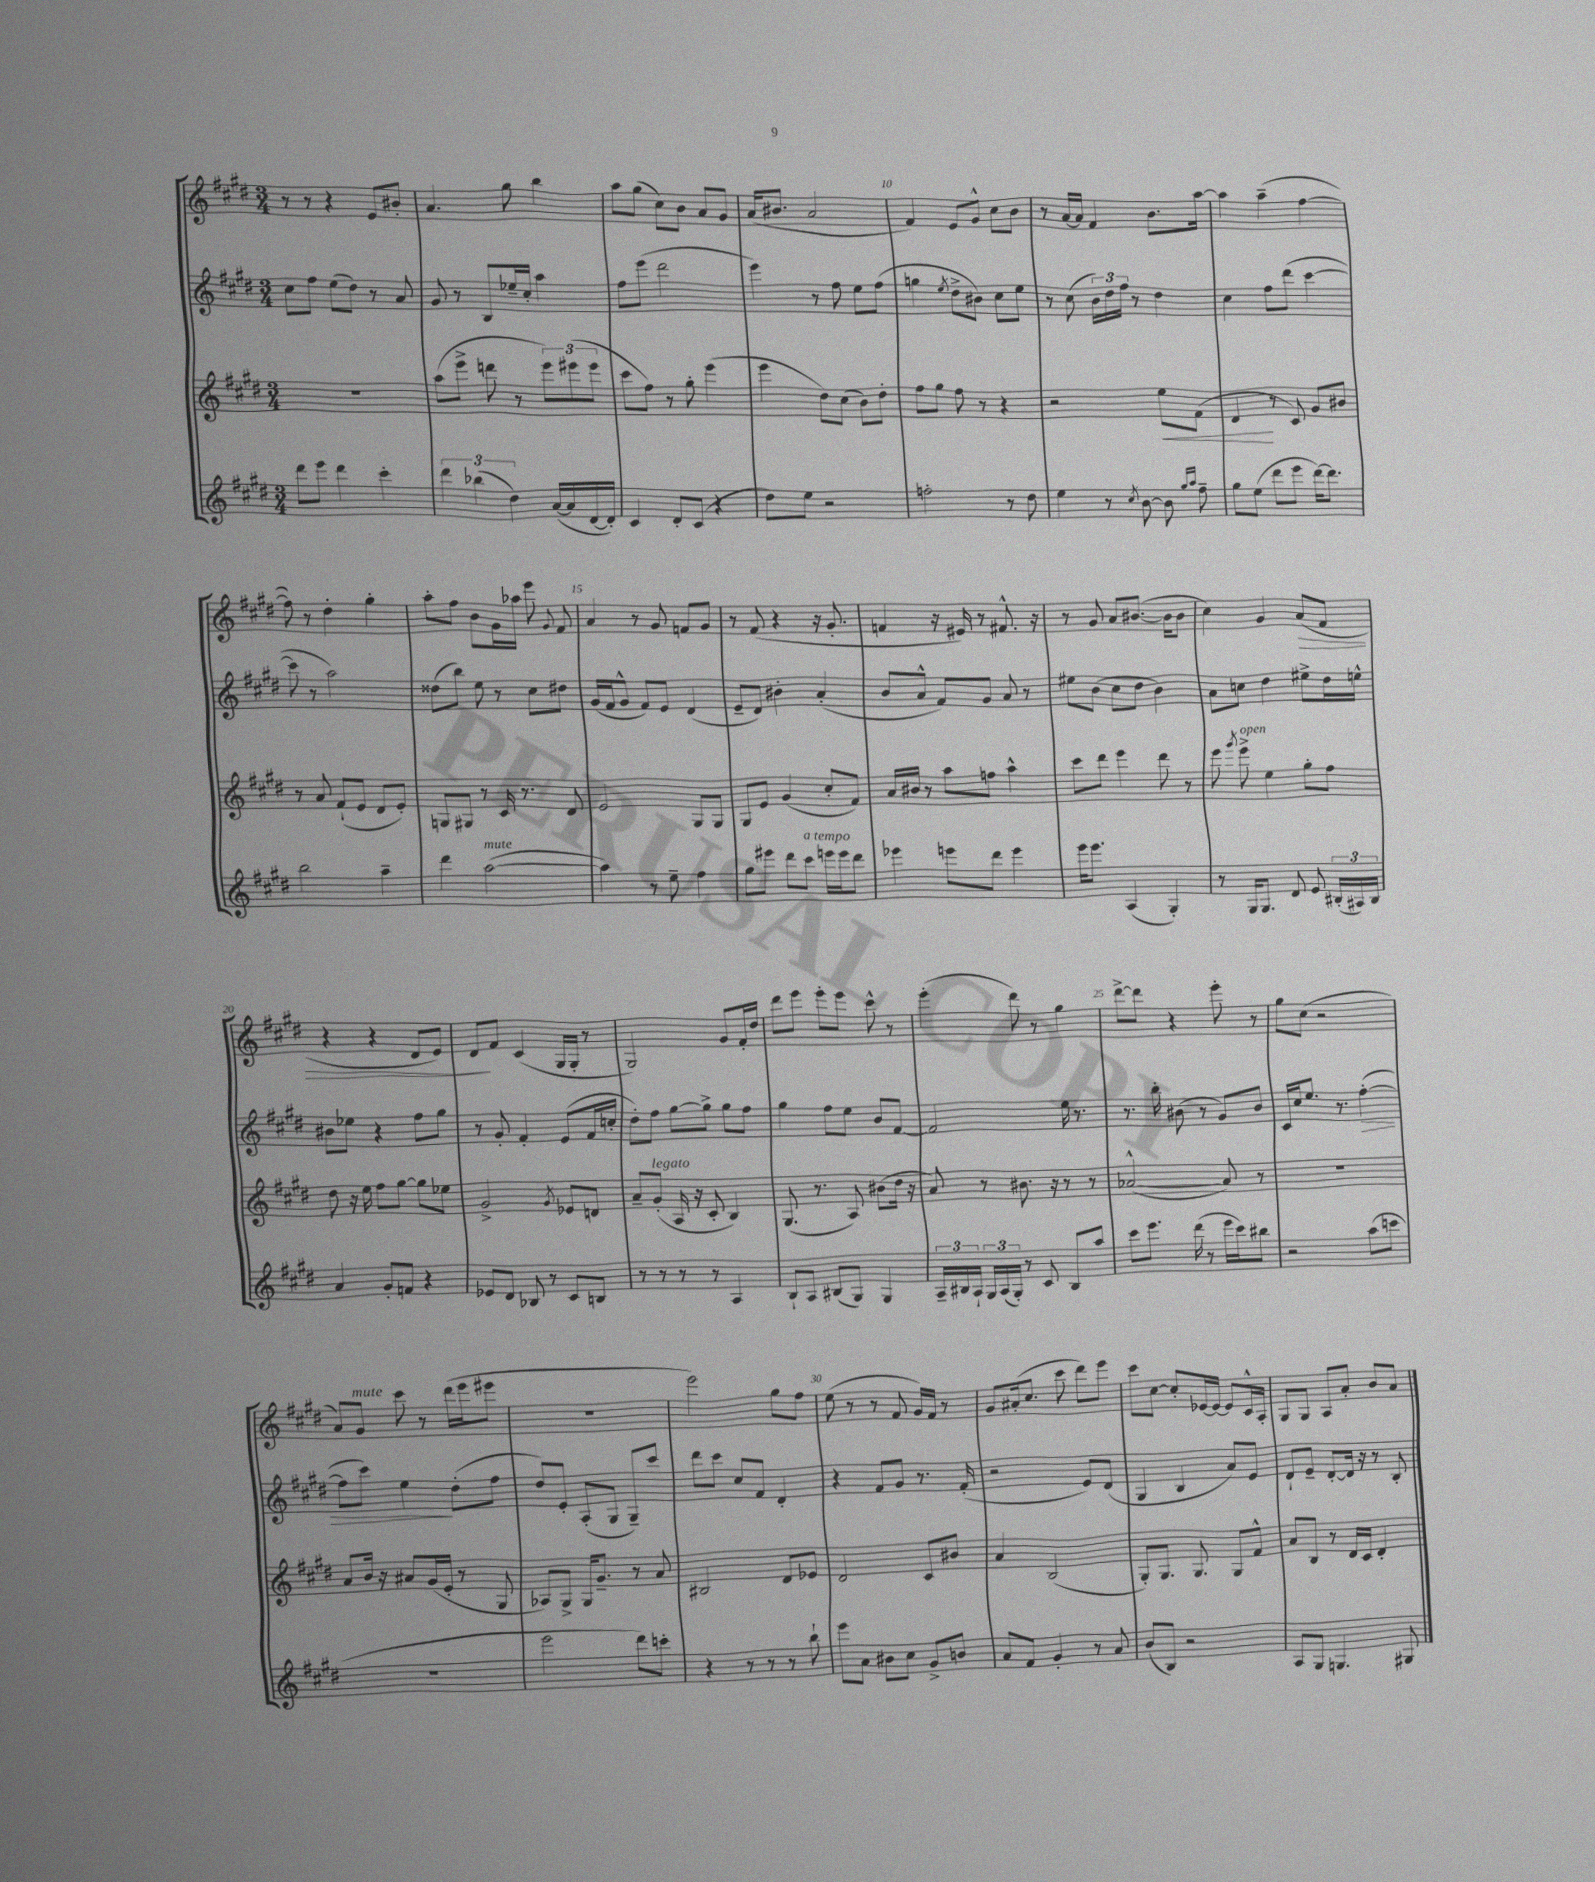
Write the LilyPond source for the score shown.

<<
\new StaffGroup <<
\new Staff = "s0" {
    \clef treble \key e \major \numericTimeSignature \time 3/4
    \autoBeamOff r8 r8 r4 e'8[ bis'8]-. |
    a'4. gis''8 b''4 |
    a''8[ gis''8]( cis''8[) b'8] a'8[ gis'8] |
    a'16[( bis'8.] a'2 |
    fis'4) e'8[ gis'8]-^ cis''8[ b'8] |
    r8 a'16[~ a'16] fis'4 b'8.[ a''16]~ |
    a''4 a''4--( fis''4~ |
    fis''8) r8 dis''4-. gis''4-. |
    a''8[-. fis''8] b'8[ gis'16 aes''16] e'''8 \appoggiatura { gis'8 } fis'8 |
    a'4 r8 gis'8 f'8[ gis'8] |
    r8 fis'8( r4 r16 gis'8.-. |
    f'4 r16 eis'16) r8 fis'8.-^ r16 |
    r8 gis'8 a'8[ bis'8.]~( bis'16[ bis'8] |
    cis''4) gis'4 a'8[\>( fis'8] |
    r4 r4 dis'8[ e'8]) |
    dis'8[\! fis'8] cis'4( gis16[ gis16]-. r8 |
    gis2) gis'8[ fis'16-. dis''16] |
    dis'''8[ e'''8] e'''8[-. e'''8] cis'''8-^ r8 |
    e'''4-.( dis'''8) r8 gis''4 |
    dis'''8[~-> dis'''8] r4 e'''8-. r8 |
    gis''8[ cis''8]( r2 |
    a'8[) gis'8]^\markup { \italic "mute" } cis'''8 r8 dis'''16[( e'''16 eis'''8] |
    R2. |
    e'''2) gis''8[ fis''8] |
    e''8( r8 r8 fis'8 gis'16[) fis'16] r8 |
    gis'8[ ais'16-.( cis''8.] cis'''8 dis'''8[) e'''8] |
    cis'''8[ cis''8]~ cis''8[-. ees'16~ ees'16]~ ees'8[ cis'16-^ a16]-. |
    gis8[ gis8] a8[ a'8]-. b'8[ a'8] \bar "|." |
}
\new Staff = "s1" {
    \clef treble \key e \major \numericTimeSignature \time 3/4
    \autoBeamOff cis''8[ fis''8] e''8[( dis''8]) r8 a'8 |
    gis'8 r8 b8[ ees''16-- cis''16]-. a''4 |
    fis''8[ e'''8]( dis'''2 |
    e'''4) r8 fis''8 e''8[ fis''8]( |
    g''4 \acciaccatura { e''8 } dis''8[-> bis'8]) cis''8[ e''8] |
    r8 cis''8( \tuplet 3/2 { b'16[) dis''16 fis''16] } r8 dis''4 |
    cis''4 fis''8[ dis'''8]( cis'''4~ |
    cis'''8 r8 a''2) |
    disis''8[( b''8]) e''8 r8 cis''8[ dis''8] |
    gis'16[( fis'16 gis'8]-^ fis'8[) e'8] dis'4( |
    e'8[-- dis'8]) bis'4-. a'4-.( |
    b'8[ a'8]-^ fis'8[) gis'8] a'8 r8 |
    eis''8[ b'8]( cis''8[ dis''8] b'4) |
    a'8[ c''8] dis''4 eis''8[-> dis''16 e''16]-^ |
    bis'8[ ees''8] r4 fis''8[ gis''8] |
    r8 gis'8-. fis'4-. e'8[( fis'16 c''16]-. |
    dis''8[-.) fis''8] gis''8[~ gis''8]-> gis''8[ fis''8] |
    gis''4 fis''8[ e''8] b'8[ fis'8]~ |
    fis'2 e''16 r8. |
    r8. b''16-. bis'8( r8 gis'8[) bis'8] |
    cis'16[ cis''16 e''8.] r8. fis''4~-.\>( |
    fis''8[ cis'''8]) e''4\! dis''8[-.( fis''8] |
    dis''8[) e'8]-. a8[-.( gis8] gis8[--) cis'''8] |
    dis'''8[ cis'''8] cis''8[ fis'8] dis'4-. |
    r4 fis'8[ gis'8] r8. fis'16-.( |
    r2 e'8[) dis'8]( |
    gis4 b4 a'8[) e'8] |
    dis'8[-! e'8]-- dis'8[~-. dis'16] r16 r8 b8-. \bar "|." |
}
\new Staff = "s2" {
    \clef treble \key e \major \numericTimeSignature \time 3/4
    \autoBeamOff R2. |
    a''8[( e'''8]-> d'''8 r8 \tuplet 3/2 { e'''8[) eis'''8( eis'''8] } |
    cis'''8[ fis''8]) r8 gis''8-. e'''4( |
    e'''4 dis''8[) cis''8]( b'8[) dis''8]-. |
    fis''8[ gis''8] fis''8 r8 r4 |
    r2 e''8[\< fis'8]( |
    dis'4\! r8 cis'8) gis'8[ bis'8] |
    r8 a'8 fis'8[-!( e'8] dis'8[ e'8]-.) |
    g8[ gis8] r8 cis'16 r8. dis'8 |
    e'2 gis8[ gis8] |
    gis8[ e'8] gis'4( cis''8[-. fis'8]) |
    a'16[ bis'16] r8 a''8[ f''8] a''4-^ |
    cis'''8[ dis'''8] e'''4 dis'''8 r8 |
    e'''8 \acciaccatura { gis'''8 } e'''8->^\markup { \italic "open" } e''4 gis''8[-. fis''8] |
    dis''8 r16 e''16 fis''8[ gis''8]~ gis''8[ ees''8] |
    gis'2-> \acciaccatura { gis'8 } ees'8[ d'8] |
    a'8[-- gis'8]-.^\markup { \italic "legato" }( a16 r16 cis'8-. b4) |
    gis8.( r8. a8) bis'8[( dis''16] r16 |
    a'8) r8 bis'8. r16 r8 r8 |
    aes'2~-^( aes'8) r8 |
    R2. |
    a'8[ b'16] r16 ais'8[ gis'16( e'16]-. r8 gis8 |
    aes8[) gis8]-> gis16[ gis'8.]-- r8 a'8 |
    bis2 dis'8[ ees'8] |
    dis'2 cis'8[ bis'8] |
    a'4 b2( |
    gis8[-.) gis8.] gis8. gis8[ fis'8]-^ |
    a'8[ b8] r8 dis'16[ cis'16] dis'4-. \bar "|." |
}
\new Staff = "s3" {
    \clef treble \key e \major \numericTimeSignature \time 3/4
    \autoBeamOff dis'''8[ e'''8] dis'''4 cis'''4-. |
    \tuplet 3/2 { dis'''4 bes''4( dis''4) } a'16[~( a'16 dis'16~ dis'16]-.) |
    cis'4 dis'8[-. cis'8]( r4 |
    dis''8[) e''8] r2 |
    f''2-. r8 dis''8 |
    e''4 r8 \acciaccatura { cis''8 } b'8~ b'8 \grace { gis''16[ a''16] } fis''8-- |
    gis''8[ e''8]( dis'''8[ e'''8] dis'''16[~) dis'''8.] |
    b''2 a''4-- |
    dis'''4 a''2~^\markup { \italic "mute" }( |
    a''4) r8 e''8-- fis''4 |
    gis''8[ eis'''8] dis'''8[ cis'''8]^\markup { \italic "a tempo" } e'''16[ e'''16 dis'''8] |
    ees'''4 e'''8[ dis'''8] e'''4 |
    e'''16[ e'''8.] a4( gis4-.) |
    r8 gis16[ gis8.] dis'8 e'8 \tuplet 3/2 { bis16[-.( ais16) bis16] } |
    a'4 gis'8[-. f'8] r4 |
    ees'8[ dis'8] bes8 r8 cis'8[ b8] |
    r8 r8 r8 r8 a4 |
    b8[-! a8] bis8[( gis8]) gis4 |
    \tuplet 3/2 { a16[-- bis16 a16]-! } \tuplet 3/2 { gis16[ a16( gis16]-.) } r8 cis'8 bis8[ a''8] |
    cis'''8[ e'''8.] dis'''16( r8 e'''16[ cis'''16) bis''8] |
    r2 a''8[( c'''8] |
    R2. |
    e'''2 dis'''8[) c'''8]-. |
    r4 r8 r8 r8 b''8-! |
    e'''8[ a'8] bis'8[ cis''8] gis'8[-> b'8] |
    a'8[ fis'8] gis'4-. r8 a'8 |
    b'8[( b8]) r2 |
    a8[ gis8] g4. gis8 \bar "|." |
}
>>
>>
\layout { \context { \Score currentBarNumber = #6 \override BarNumber.break-visibility = ##(#f #t #t) barNumberVisibility = #(every-nth-bar-number-visible 5) } }
